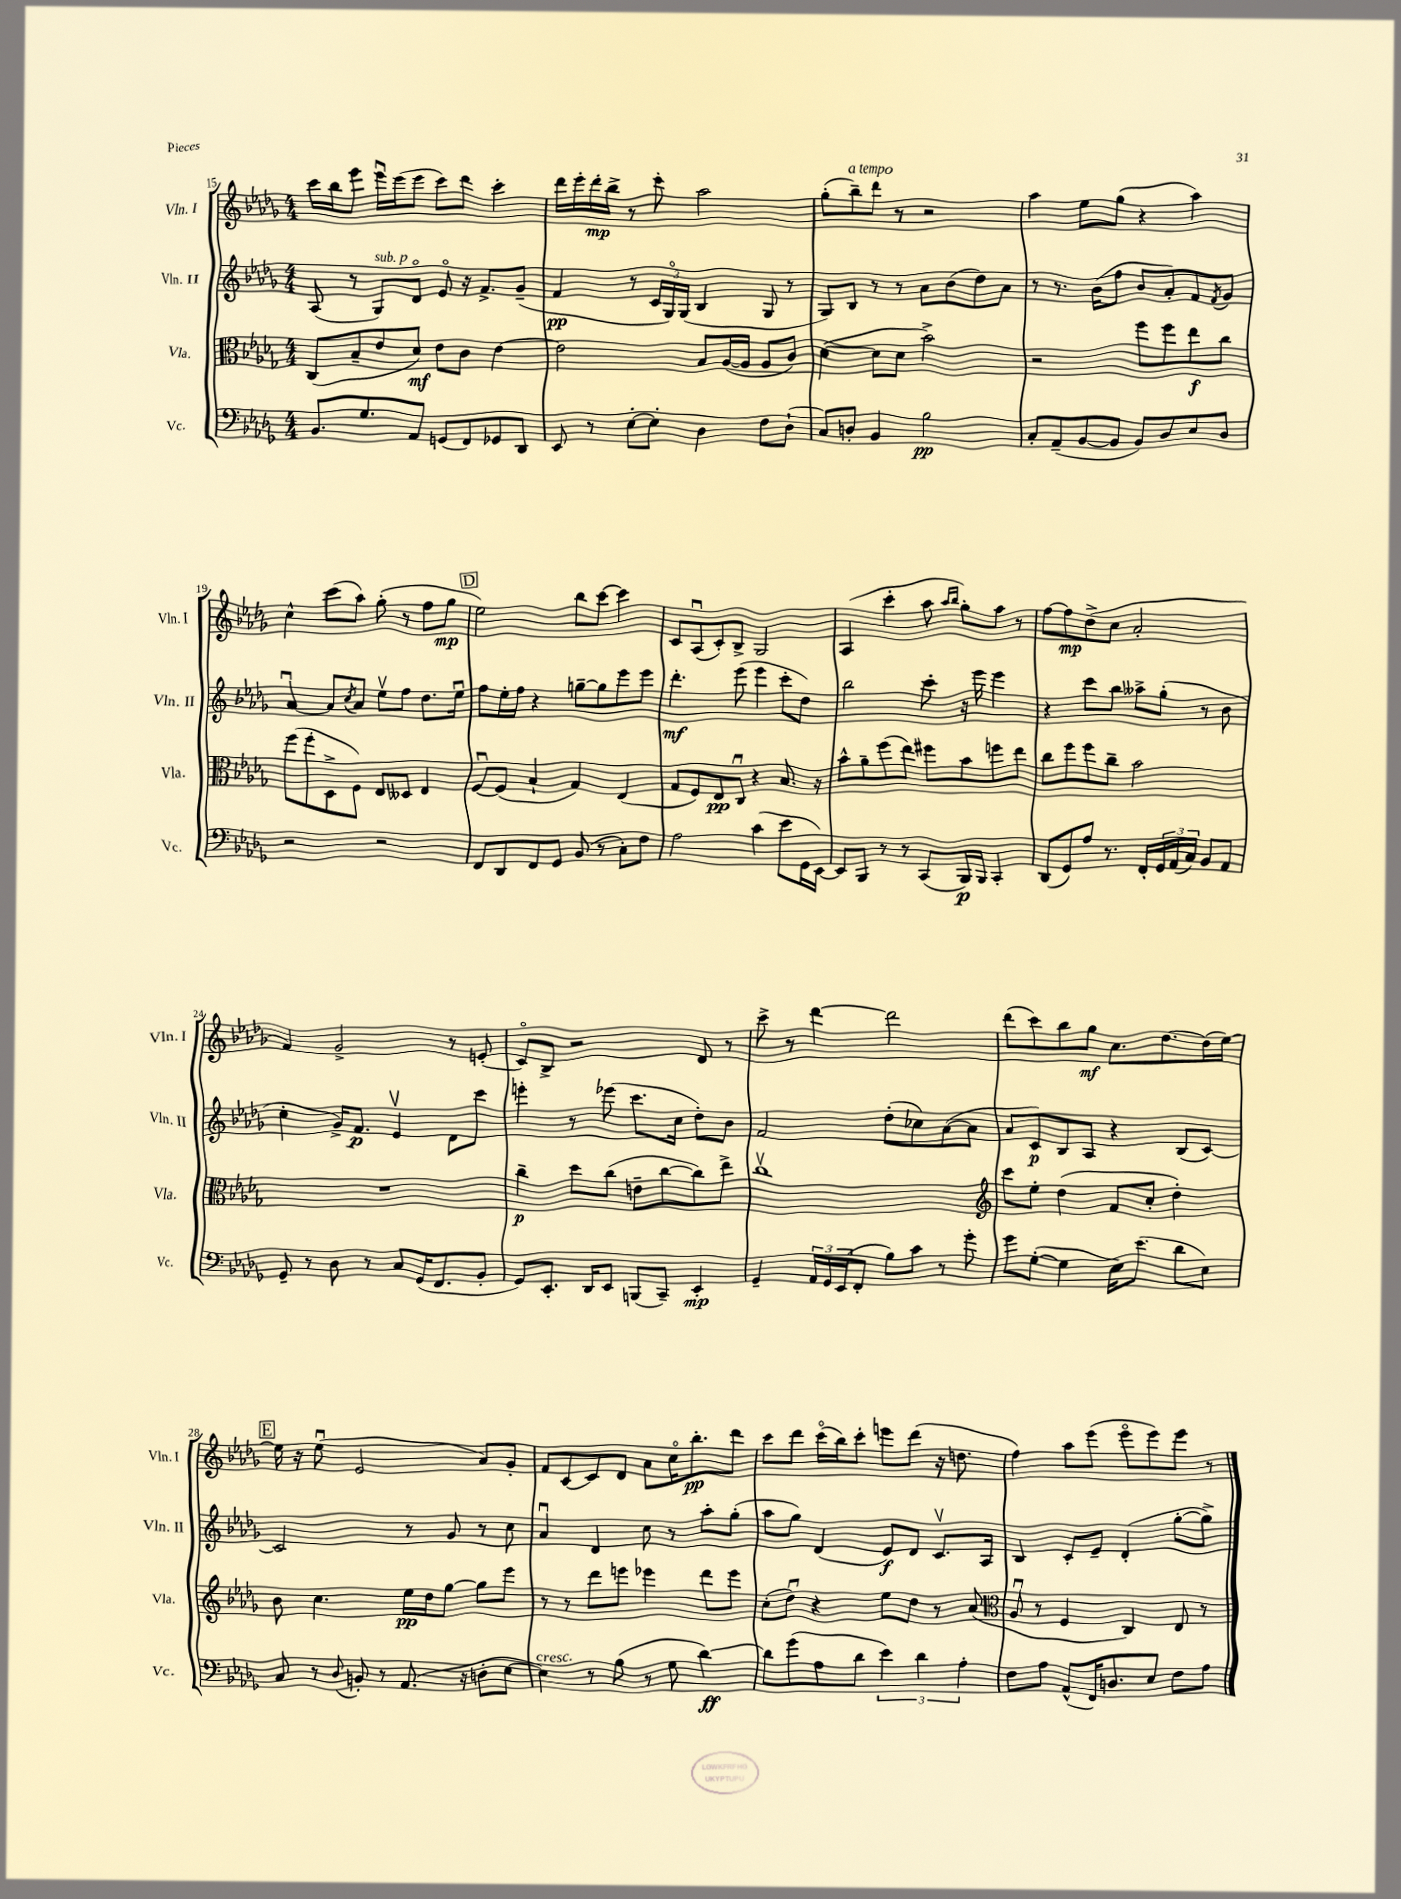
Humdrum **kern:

**kern	**kern	**kern	**kern
*staff4	*staff3	*staff2	*staff1
*clefF4	*clefC3	*clefG2	*clefG2
*k[b-e-a-d-g-]	*k[b-e-a-d-g-]	*k[b-e-a-d-g-]	*k[b-e-a-d-g-]
*M4/4	*M4/4	*M4/4	*M4/4
8.BB-/L	(8C/L	(8A-/	16ccc\LL
.	.	.	16bb-\J
.	8B-~/	8r	8eee-\J
8.G-/	.	.	.
.	8e-/	8G-/L)	16eee-u\LL
.	.	.	(16eee-\J
8AA-/J	8d-/J)	8d-o/J	8eee-\J
(8GG/L	8e-\L	8e-o/	8ccc\L)
8FF/)	8c\J	16r	8ddd-\J
.	.	8.f^/L	.
8GG-/	[4e-\	.	4ccc'\
8DD-/J	.	(8g-~/J	.
=	=	=	=
8EE-/	2e-\]	4f/	16ddd-\LL
.	.	.	16eee-'\
8r	.	.	16ddd-'\
.	.	.	16bb-^\JJ
[8E-'\L	.	8r	8r
8E-'\]J	.	24c/LL	8ccc'\
.	.	24G-o/)	.
.	.	(24G-/JJ	.
4D-\	8B-/L	4B-/	2aa-\
.	([16A-/L	.	.
.	16A-/]JJ	.	.
8F\L	8A-/L	8G-/	.
(8D-`\J	8c/J)	8r	.
=	=	=	=
8C/L)	([4d-\	8G-/L)	(8gg-'\L
8D'/J	.	8B-/J	8bb-~\)
4BB-/	8d-\]L	8r	8ddd-\J
.	8d-\J	8r	8r
2B-\	2b-^\)	8a-\L	2r
.	.	(8b-\	.
.	.	8dd-\)	.
.	.	8a-\J	.
=	=	=	=
8C'/L	2r	8r	4aa-\
(8AA-~/	.	8.r	.
[8BB-/	.	.	8ee-\L
.	.	(16b-\LK	.
8BB-/]J	.	8ff\J	(8gg-\J
8BB-/L)	8ff\L	8b-/L	4r
8D-/	8ff\	8a-'/)	.
8E-/	8ee-\	8f/	4aa-\)
.	.	8qf/	.
8D-/J	8cc\J	8g-/J	.
=	=	=	=
2r	(8ff\L	[4a-u/	4cc^^\
.	8ff'\	.	.
.	8D-^\	8a-/]L	(8ccc\L
.	.	8qcc/	.
.	8F\J)	8a-/J	8aa-\J)
2r	8E-/L	8ee-v\L	(8gg-'\
.	8D--/J	8ff\J	8r
.	4E-/	8.dd-\L	8ff\L
.	.	.	8gg-\J
.	.	16ee-u\Jk	.
=	=	=	=
8FF/L	[8Fu/L	8ff\L	2ee-\)
8DD-/	(8F/]J	16ee-'\L	.
.	.	16ff\JJ	.
8FF/	4B-`/	4r	.
8GG-/J	.	.	.
(8BB-/	4G-/)	[8gg~\L	8bb-\L
8r	.	8gg\]	[8ccc\J
8C'\L)	(4E-/	8eee-\	4ccc\]
8F\J	.	8eee-\J	.
=	=	=	=
2A-\	8G-/L	4.ddd-'\	8c/L
.	8F/)	.	(8A-u/
.	8E-/	.	8c'/)
.	8Cu/J	(8eee-\	8B-^/J
(4c\	4r	4eee-\	2G-/
8e-\L	8.B-/	8ccc'\L	.
16GG-\L	.	8dd-\J)	.
[16EE-\JJ)	16r	.	.
=	=	=	=
8EE-/]L	8b-^^\L	2bb-\	(4A-/
8BBB-/J	8a-~\	.	.
8r	(8ff\	.	4ccc'\
8r	8ee-\J)	.	.
(8CC/L	8ff#\L	8ccc'\	8aa-\
.	.	.	16qqaa-/LL
.	.	.	16qqbb-/JJ
16BBB-/L)	8b-\	16r	8gg-'\L)
16BBB-/JJ	.	16eee-\	.
4CC'/	8ff\	4eee-\	8aa-\J
.	8ee-\J	.	8r
=	=	=	=
(8DD-/L	8cc\L	4r	[8ff\L
8GG-/)	8ff\	.	8ff\]
8A-/J	8ff\	8ccc\L	(8dd-^\
8.r	8cc~\J	8bb-\J	8cc\J
.	2b-\	8aa--^\L	2a-'/
16FF'/LL	.	.	.
24GG-/	.	(8gg-'\J	.
(24AA-/	.	.	.
24C/JJ)	.	.	.
8BB-/L	.	8r	.
8AA-/J	.	8b-\	.
=	=	=	=
8GG-~/	1r	4cc'\	4f/)
8r	.	.	.
8D-\	.	16g-^/LK)	2g-^/
.	.	8.f/J	.
8r	.	.	.
8C/L	.	4e-v/	.
(16GG-/K	.	.	.
8.FF/	.	.	.
.	.	8d-\L	8r
8BB-'/J	.	8ccc\J	(8e'/
=	=	=	=
8GG-/L)	4cc~\	4eee'\	8co/L)
8.EE-'/J	.	.	8B-^/J
.	8dd-\L	8r	2r
16DD-/LK	.	.	.
8EE-/J	(8cc\J	(8eee-\	.
(8BBB/L	8e~\L	8.ccc\L	.
8CC~/J)	[8cc\	.	.
.	.	16cc\Jk	.
4EE-'/	8cc\])	8dd-'\L)	8d-/
.	8ee-^\J	8b-\J	8r
=	=	=	=
4GG-~/	1ccv	2f/	8ccc^\
.	.	.	8r
24AA-/LL	.	.	[4ddd-\
24GG-/	.	.	.
(24EE-/J	.	.	.
8FF'/J	.	.	.
8B-\L)	.	(8dd-'\L	2ddd-\]
8c\J	.	8cc-\)	.
8r	.	([8a-\	.
8g-'\	.	8a-\]J	.
=	=	=	=
*	*clefG2	*	*
8g-\L	8ccc\L	8a-/L	(8ddd-\L
([8G-'\J	8ee-'\J	8c/)	8ccc\)
4G-\]	(4dd-\	8B-/	8bb-\
.	.	8A-/J	8gg-\J
16E-\LK)	8f/L	4r	8.cc\L
(8.e-\J	.	.	.
.	8cc'/J	.	.
.	.	.	[8.dd-\
8d-\L	4dd-'\)	(8B-/L	.
8E-\J)	.	[8c/J)	(16dd-\]L
.	.	.	[16ee-\JJ)
=	=	=	=
8C/	8b-\	2c/]	16ee-\]
.	.	.	16r
8r	4.cc\	.	(8ee-u\
8qqD-/	.	.	.
8BB'/	.	.	2e-/
8r	.	.	.
(8.AA-/	16ee-\LL	8r	.
.	16dd-\J	.	.
.	[8gg-\J	8g-/	.
16r	.	.	.
8D'\L	8gg-\]L	8r	8a-/L)
[8E-\J	8eee-\J	8cc\	8g-'/J
=	=	=	=
4E-\])	8r	4a-u/	8f/L
.	8r	.	[8c/
8r	8ddd-\L	4d-/	8c/]
(8B-\	8eee\J	.	8d-/J
8r	4eee-\	8cc\	8a-\L
8G-\	.	8r	16cco\K
.	.	.	8.bb-'\
[4d-\)	8ddd-\L	8aa-'\L	.
.	8eee-\J	(8gg-'\J	8ddd-\J
=	=	=	=
8d-\]L	(8cc'\L	8aa-\L	8ccc\L
(8g-\	8dd-u\J)	8gg-\J)	8ddd-\J
8A-\	4r	(4d-/	(16ccco\LL
.	.	.	16bb-\J)
8d-\J	.	.	8ccc'\J
6e-\)	8ee-\L	8e-/L)	8eee\L
.	8dd-\J	8d-/J	(8ddd-\J
6d-\	.	.	.
.	8r	8.cv/L	16r
.	.	.	8.dd\
6A-'\	.	.	.
.	(8a-/	.	.
.	.	16A-/Jk	.
=	=	=	=
*	*clefC3	*	*
8F\L	8A-u/	4B-/	4ff\)
8A-\J	8r	.	.
(8AA-^^/L	4F/	8c'/L	8aa-\L
16FF/K)	.	8e-~/J	(8eee-\J
8.D/	.	.	.
.	4C/)	(4d-'/	8eee-o\L
8E-/J	.	.	8eee-\)
8F\L	8E-/	[8gg-'\L	8eee-\J
8A-\J	8r	8gg-^\]J)	8r
==	==	==	==
*-	*-	*-	*-
